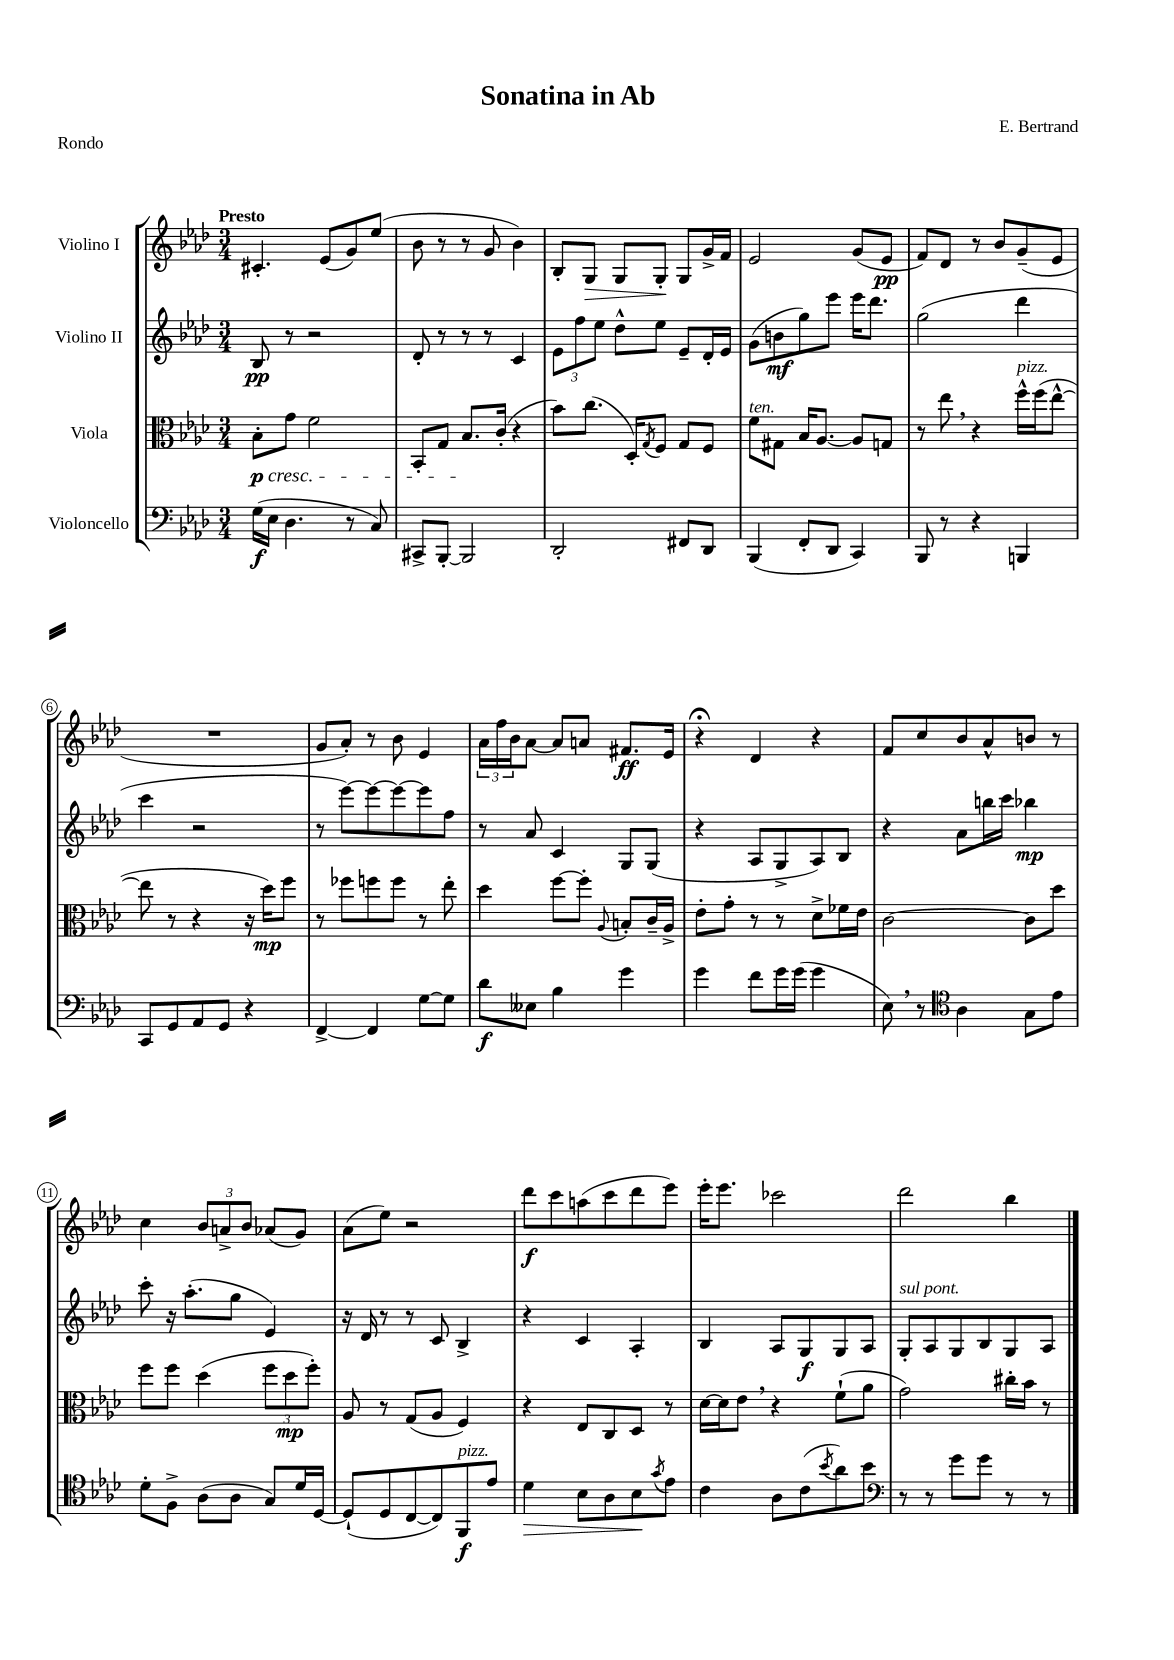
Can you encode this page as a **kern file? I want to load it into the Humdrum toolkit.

**kern	**kern	**kern	**kern
*staff4	*staff3	*staff2	*staff1
*clefF4	*clefC3	*clefG2	*clefG2
*k[b-e-a-d-]	*k[b-e-a-d-]	*k[b-e-a-d-]	*k[b-e-a-d-]
*M3/4	*M3/4	*M3/4	*M3/4
(16G	8B-'	8B-	4.c#'
16E-	.	.	.
4.D-	8g	8r	.
.	2f	2r	.
.	.	.	(8e-
8r	.	.	8g)
8C)	.	.	(8ee-
=	=	=	=
8CC#^	8BB-'	8d-'	8b-
[8BBB-'	8G	8r	8r
2BBB-]	8.B-	8r	8r
.	.	8r	8g
.	(16c'	.	.
.	4r	4c	4b-)
=	=	=	=
2DD-'	8b-)	12e-	8B-'
.	.	12ff	.
.	(8.cc	.	8G
.	.	12ee-	.
.	.	8dd-^^	8G
.	16D-')	.	.
.	8qG	.	.
.	8F	8ee-	8G'
8FF#	8G	8e-~	8G
8DD-	8F	16d-'	16g^
.	.	16e-	16f
=	=	=	=
(4BBB-	8f	(8g	2e-
.	8G#	8b	.
8FF'	16B-	8gg)	.
.	[8.A-	.	.
8DD-	.	8eee-	.
4CC)	8A-]	16eee-	(8g
.	.	8.ddd-	.
.	8G	.	8e-
=	=	=	=
8BBB-	8r	(2gg	8f)
8r	8ee-	.	8d-
4r	4r	.	8r
.	.	.	8b-
4BBB	16ff^^	4ddd-	(8g~
.	(16ff	.	.
.	[8ee-^^	.	8e-
=	=	=	=
8CC	8ee-]	4ccc	2.r
8GG	8r	.	.
8AA-	4r	2r	.
8GG	.	.	.
4r	16r	.	.
.	16dd-)	.	.
.	8ff	.	.
=	=	=	=
[4FF^	8r	8r	8g
.	8ff-	[8eee-)	8a-')
4FF]	8ff	8eee-_	8r
.	8ff	8eee-_	8b-
[8G	8r	8eee-]	4e-
8G]	8ee-'	8ff	.
=	=	=	=
8d-	4dd-	8r	24a-
.	.	.	24ff
.	.	.	24b-
8E--	.	8a-	[8a-
4B-	[8ff	4c	8a-]
.	8ff']	.	8a
.	8qqA-	.	.
4g	8B'	8G	8.f#
.	16c~	(8G	.
.	16A-^	.	16e-
=	=	=	=
4g	8e-'	4r	4r;
.	8g'	.	.
8f	8r	8A-	4d-
16g	8r	8G^	.
(16g	.	.	.
4g	8d-^	8A-)	4r
.	16f-	8B-	.
.	16e-	.	.
=	=	=	=
8E-)	[2c	4r	8f
8r	.	.	8cc
*clefC4	*	*	*
4A-	.	8a-	8b-
.	.	16bb	8a-^^
.	.	16ccc	.
8G	8c]	4bb-	8b
8e-	8dd-	.	8r
=	=	=	=
8d-'	8ff	8ccc'	4cc
8F^	8ff	16r	.
.	.	(8.aa-'	.
(8A-	(4dd-	.	12b-
.	.	.	12a^
8A-	.	8gg	.
.	.	.	12b-
8G)	12ff	4e-)	(8a-
.	12dd-	.	.
16d-	.	.	8g)
.	12ff')	.	.
[16D-	.	.	.
=	=	=	=
(8D-`]	8A-	16r	(8a-
.	.	16d-	.
8D-	8r	8r	8ee-)
[8C	(8G	8r	2r
8C])	8A-	8c	.
8FF	4F)	4B-^	.
8e-	.	.	.
=	=	=	=
4d-	4r	4r	8ddd-
.	.	.	8ccc
8B-	8E-	4c	(8aa
8A-	8C	.	8ccc
8B-	8D-	4A-'	8ddd-
8qg	.	.	.
8e-	8r	.	8eee-)
=	=	=	=
4c	[16d-	4B-	16eee-'
.	16d-]	.	8.eee-
.	8e-	.	.
8A-	4r	8A-	2ccc-
(8c	.	8G	.
8qb-	.	.	.
8a-)	(8f`	8G	.
8b-	8a-	8A-	.
=	=	=	=
*clefF4	*	*	*
8r	2g)	8G'	2ddd-
8r	.	8A-	.
8g	.	8G	.
8g	.	8B-	.
8r	16cc#'	8G	4bb-
.	16b-	.	.
8r	8r	8A-	.
==	==	==	==
*-	*-	*-	*-
